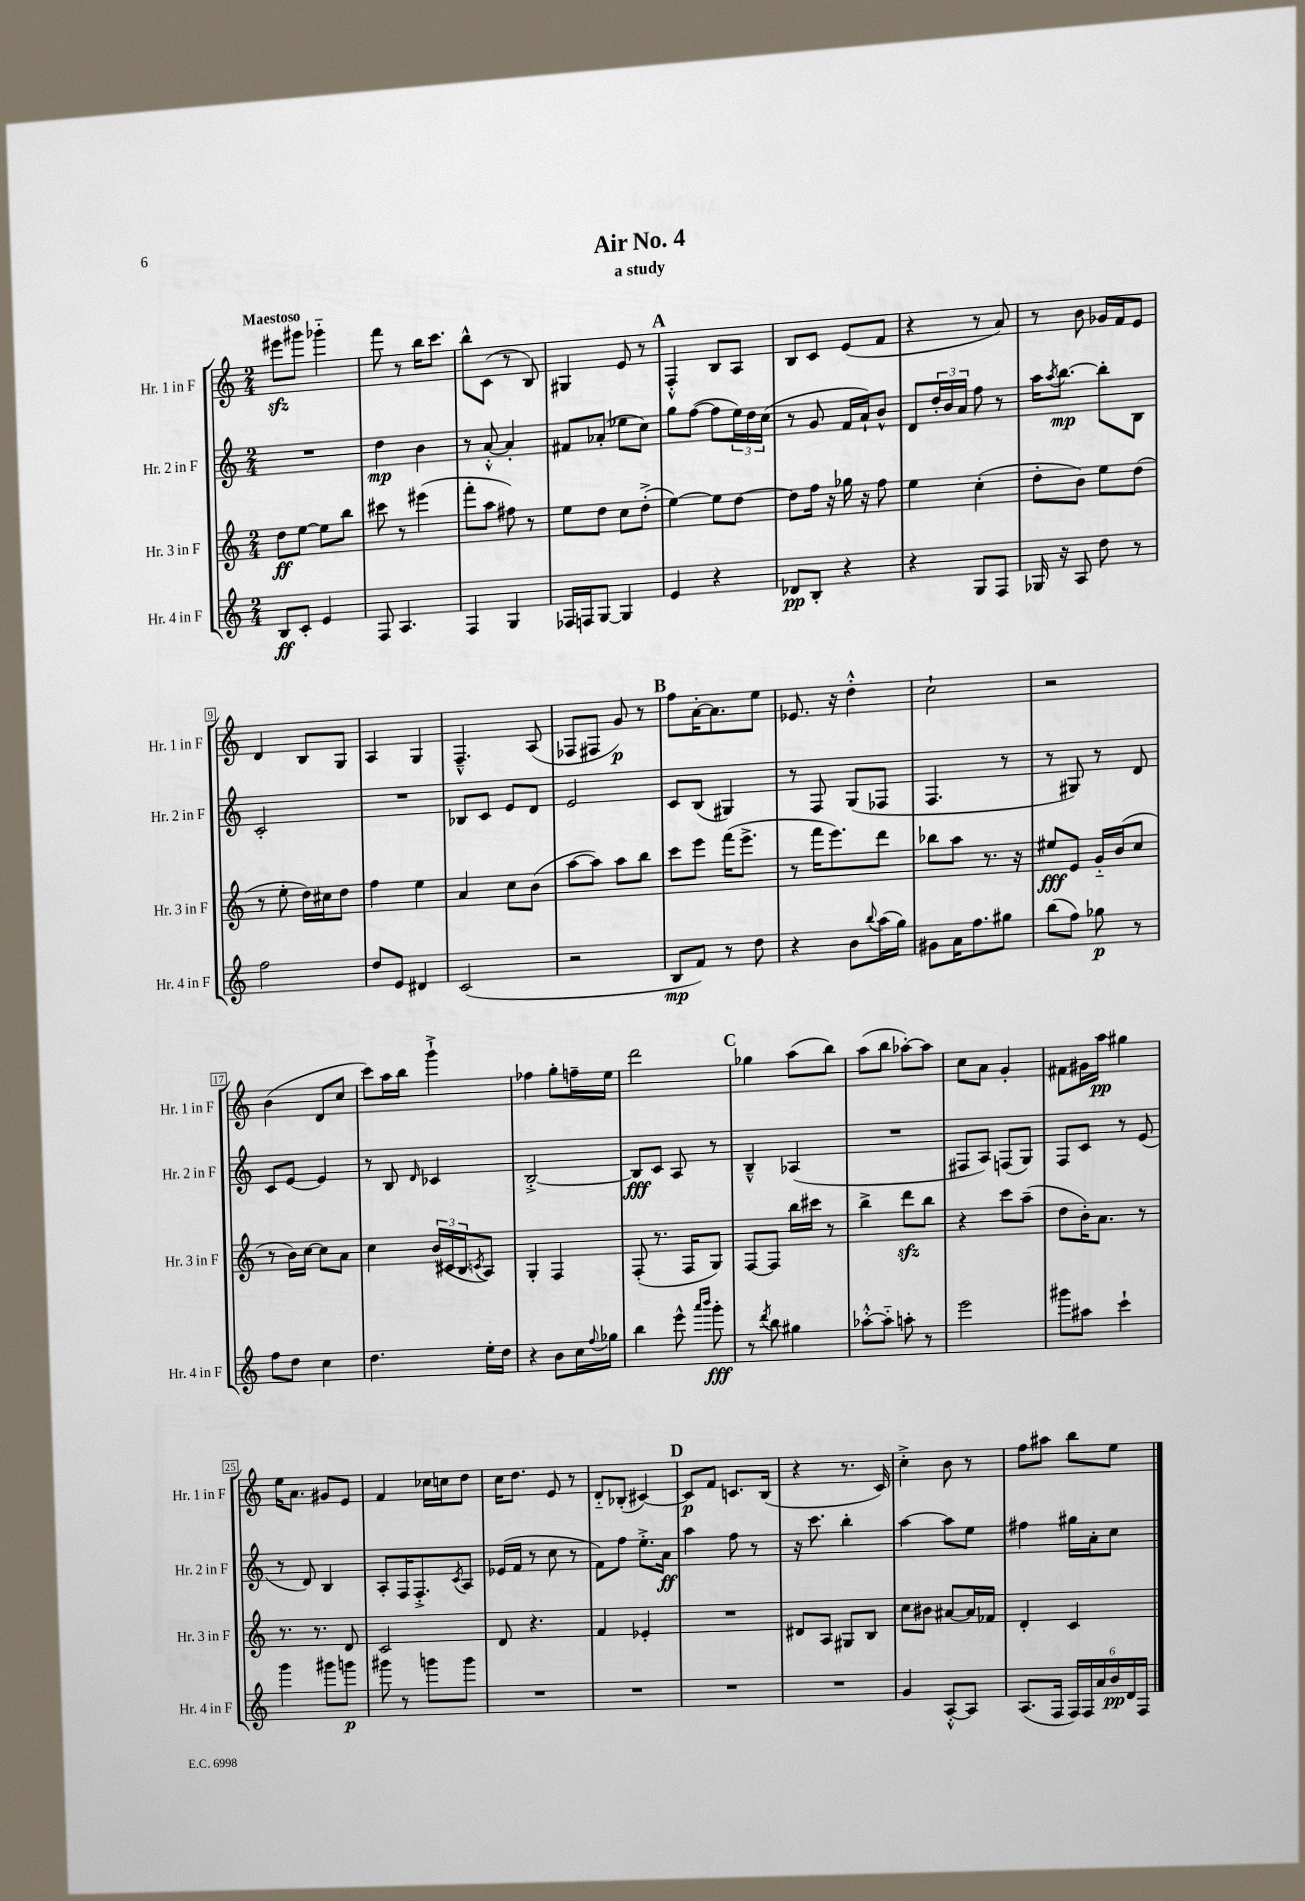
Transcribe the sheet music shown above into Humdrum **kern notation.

**kern	**kern	**kern	**kern
*staff4	*staff3	*staff2	*staff1
*clefG2	*clefG2	*clefG2	*clefG2
*k[]	*k[]	*k[]	*k[]
*M2/4	*M2/4	*M2/4	*M2/4
8B	8dd	2r	8eee#
8c'	[8ee	.	8ggg#
4e	8ee]	.	4ggg-'~
.	8bb	.	.
=	=	=	=
8F	8ccc#	4dd	8fff
4.A	8r	.	8r
.	(4eee#	4b	16bb
.	.	.	8.ccc
=	=	=	=
4F	8fff'	8r	8bb^^
.	8aa	[8a'^^	(8c
4G	8ff#)	4a']	8r
.	8r	.	8B)
=	=	=	=
16F-	8ee	8f#	4G#
16F	.	.	.
[8G	8dd	(8a-'	.
4G]	8cc	8ee-	8e
.	(8dd'^	8cc)	8r
=	=	=	=
4e	[4ee)	8gg	4F'^^
.	.	([8ff	.
4r	8ee]	8ff]	8B
.	[8dd	24ee)	8A
.	.	24dd	.
.	.	(24cc	.
=	=	=	=
8d-	8dd]	8r	8B
8B'	16ff	8g	8c
.	16r	.	.
4r	16gg-	16f	(8e
.	16r	16a`)	.
.	8ff	8b^^	8f
=	=	=	=
4r	4ee	8d	4r
.	.	24dd'	.
.	.	24b	.
.	.	24a	.
8G	(4cc'	8ff	8r
8F	.	8r	8a)
=	=	=	=
16G-	8dd'	16aa	8r
.	.	8qaa	.
16r	.	[8.bb	.
8A	8b)	.	8b
8dd	8ee	8bb']	16g-
.	.	.	16f
8r	(8dd	8B	8e
=	=	=	=
2ff	8r	2c'	4d
.	8ee'	.	.
.	16dd)	.	8B
.	16cc#	.	.
.	8dd	.	8G
=	=	=	=
8dd	4ff	2r	4A
8e	.	.	.
4d#	4ee	.	4G
=	=	=	=
(2c	4a	8B-	4.F~^^
.	.	8c	.
.	8cc	8e	.
.	(8b	8d	(8A
=	=	=	=
2r	[8aa	2e	8F-
.	8aa])	.	8F#
.	8aa	.	8g)
.	8bb	.	8r
=	=	=	=
8B	8ccc	8c	8ff
8f)	8eee	(8B	[16a'
.	.	.	8.a]
8r	(16fff	4G#)	.
.	8.eee^	.	.
8dd	.	.	8ee
=	=	=	=
4r	8r	8r	8.e-
.	16fff	8F	.
.	8.eee)	.	16r
8b	.	(8G	4dd'^^
8qqbb	.	.	.
(16aa	8ddd	8F-	.
16gg)	.	.	.
=	=	=	=
8g#	8bb-	4.F	2cc`
16a	8aa	.	.
8.ff	.	.	.
.	8.r	.	.
8gg#	.	8r	.
.	16r	.	.
=	=	=	=
(8bb	8ee#	8r	2r
8ff)	8e	8G#)	.
8gg-	16g'~	8r	.
.	(16b	.	.
8r	8cc	8d	.
=	=	=	=
8ff	8r	8c	(4b
8dd	16b)	[8e	.
.	[16cc	.	.
4cc	8cc]	4e]	8d
.	8a	.	8cc
=	=	=	=
4.dd	4cc	8r	8ccc)
.	.	8B	16aa
.	.	.	16bb
.	.	16qqd	.
.	(24b	4c-	4ggg`^
.	24c#	.	.
.	24B	.	.
.	8qc	.	.
16ee'	8A)	.	.
16dd	.	.	.
=	=	=	=
4r	4G'	[2B'^	4ff-
8b	4F	.	8gg'
16cc	.	.	16ff~
8qqff	.	.	.
16gg-	.	.	16ee
=	=	=	=
4bb	(8F'	8B]	2ddd
.	8.r	8c	.
8eee^^	.	8A	.
.	16F	.	.
16qqaaa	.	.	.
16qqbbb	.	.	.
8ggg'	8G)	8r	.
=	=	=	=
8r	[8F	4B~^^	4gg-
8qddd	.	.	.
8bb	8F]	.	.
4gg#	16bb	(4A-	(8aa
.	16ccc#	.	.
.	8r	.	8bb)
=	=	=	=
[8aa-'^^	4bb^	2r	(8aa
8aa-'~]	.	.	8bb
8aa'	8ddd	.	[8aa-')
8r	8bb	.	8aa-]
=	=	=	=
2eee	4r	8F#	8cc
.	.	8A)	8a
.	8ccc	(8F	4g'
.	(8aa~	8G)	.
=	=	=	=
8ggg#	8dd	8F	8f#
8aa#	16b')	8c	16g#
.	8.a	.	16aa
4ccc`	.	8r	4gg#
.	8r	(8e	.
=	=	=	=
4ggg	8.r	8r	16ee
.	.	.	8.a
.	.	8d)	.
.	8.r	.	.
8ggg#	.	4B	8g#
8ggg	8d	.	8e
=	=	=	=
8ggg#	2c	8A'	4f
8r	.	16F	.
.	.	8.F'^	.
8ggg	.	.	16cc-
.	.	.	16cc
.	.	8qc	.
8ggg	.	8A	8dd
=	=	=	=
2r	8d	(16e-	16cc
.	.	16f	8.dd
.	4.r	8r	.
.	.	8cc	8e
.	.	8r	8r
=	=	=	=
2r	4f	8f)	8d'~
.	.	8ff	(8B-'
.	4e-'	8.ee'^	[4c#)
.	.	16a	.
=	=	=	=
2r	2r	4aa	8c#]
.	.	.	8f
.	.	8ff	8.c
.	.	8r	.
.	.	.	(16B
=	=	=	=
2r	8d#	16r	4r
.	.	8.ccc	.
.	8A	.	.
.	8G#	4bb'	8.r
.	8B	.	.
.	.	.	16c)
=	=	=	=
4g	8cc	[4aa	4cc'^
.	8b#	.	.
[8A'^^	[8a#	8aa]	8b
8A]	16a#]	8ee	8r
.	16f-	.	.
=	=	=	=
(8.A	4d'	4ff#	8ff
.	.	.	8aa#
16F	.	.	.
24F)	4c	16gg#	8bb
24F	.	.	.
.	.	16a'	.
24a	.	.	.
24b	.	8cc	8ee
24d	.	.	.
24F	.	.	.
==	==	==	==
*-	*-	*-	*-
